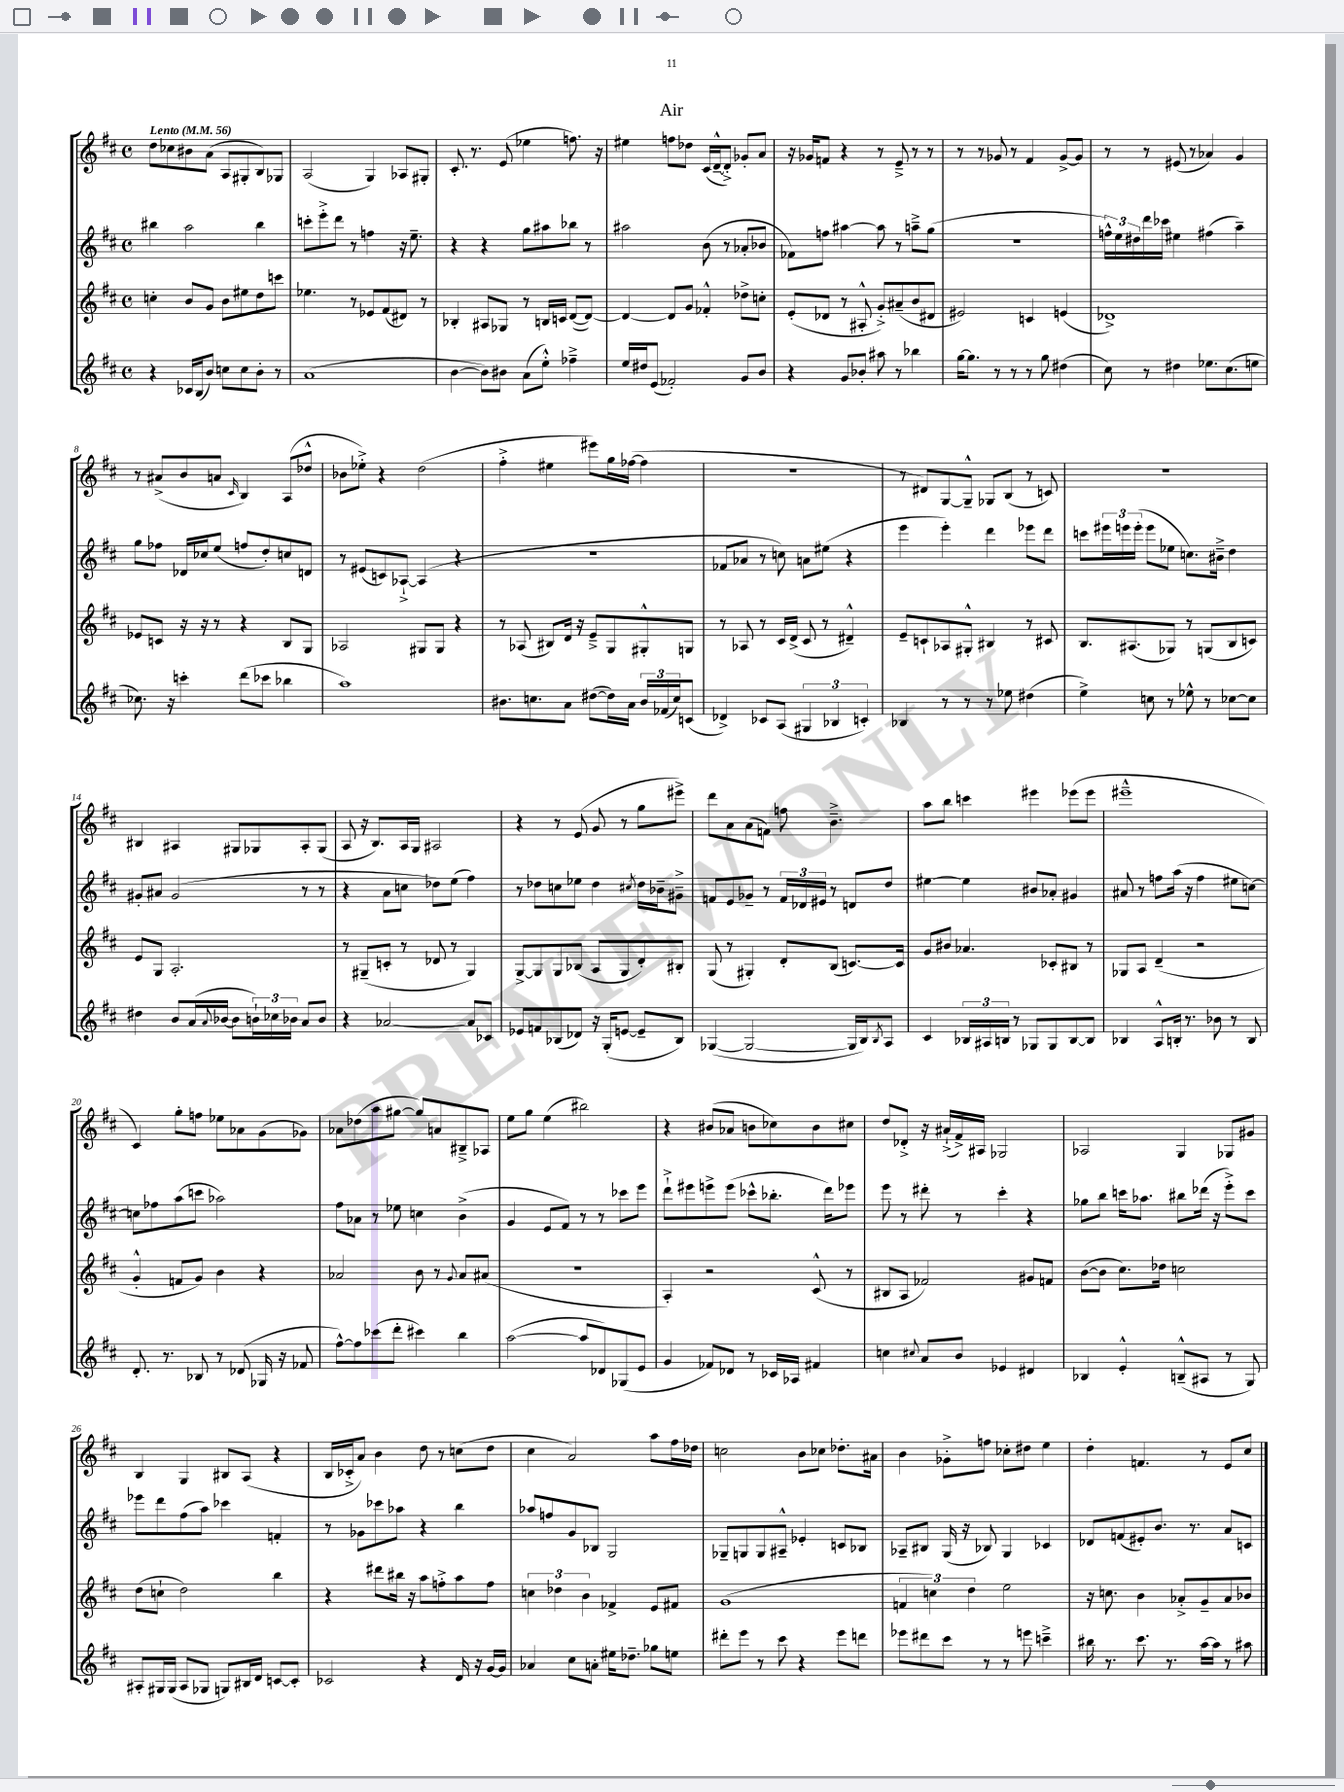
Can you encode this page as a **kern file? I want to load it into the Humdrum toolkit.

**kern	**kern	**kern	**kern
*part4	*part3	*part2	*part1
*staff4	*staff3	*staff2	*staff1
*clefG2	*clefG2	*clefG2	*clefG2
*k[f#c#]	*k[f#c#]	*k[f#c#]	*k[f#c#]
*M4/4	*M4/4	*M4/4	*M4/4
*met(c)	*met(c)	*met(c)	*met(c)
*MM56	*MM56	*MM56	*MM56
=1	=1	=1	=1
!	!	!	!LO:TX:a:B:t=Lento
4r	4ccn'\	4bb#X\	8dd\L
.	.	.	8cc-X\
16c-X/LL	8b/L	2aa\	8b#X\
(16B/J	.	.	.
8b/J)	8g/J	.	(8a\J
8ccn\L	8b\L	.	8A/L
8cc\	8ee#X\	.	8G#X'/
8b'\J	8dd\	4bb#\	8B/)
8r	8cccn\J	.	8G-X/J
=2	=2	=2	=2
(1a	4.ee-X\	8cccn'\L	(2A/
.	.	8eee'^\	.
.	.	8ddd\J	.
.	8r	8r	.
.	8e-X/L	4ffn\	4G/)
.	(8f#/	.	.
.	8d#X/J)	16r	8A-X/L
.	.	8.ee~\	.
.	8r	.	8G#X'/J
=3	=3	=3	=3
[4b\	4B-X'/	4r	8.c#'/
.	.	.	8.r
8b\L])	8A#X/L	4r	.
8b#X\J	8G-X/J	.	(8e/
(8a\L	8r	8gg\L	4ee-X\
8ee'^^\J)	16Bn/LL	8aa#X\	.
.	16cn/JJ	.	.
4ff-X~^\	([8d/L	8bb-X\J	8.ffn\)
.	8d/J_)	8r	.
.	.	.	16r
=4	=4	=4	=4
16ee/LL	4d/_	2aa#X\	4ee#X\
16dd#X/J	.	.	.
(8e/J	.	.	.
2f-X'/)	8d/L]	.	8ffn\L
.	8g/J	.	8dd-X\J
.	4f-X'^^/	(8b\	(16c#/LL
.	.	.	[16d~^^/J
.	.	8r	8d'^/J])
8g/L	8dd-X^\L	8a-X'/L	8g-X'/L
8b/J	8ccn'\J	8b-X/J	8a/J
=5	=5	=5	=5
4r	(8e'/L	8f-X\L)	16r
.	.	.	16g-X/KL
.	8d-X/J	8ffn\J	8fn/J
8g/L	8r	[4aa#X\	4r
8b-X'/J	8A#X'^^/	.	.
8aa#X\	8g'^/L)	8aa#\]	8r
8r	(8a#X~/	8r	8e~^/
4bb-X\	8b/	8aan~^\L	8r
.	8d#X/J	(8gg\J	8r
=6	=6	=6	=6
[16gg\KL	2e#X/)	1r	8r
8.gg\J]	.	.	.
.	.	.	8r
8r	.	.	8g-X/
8r	.	.	8r
8r	4cn/	.	4f#/
8gg\	.	.	.
(4dd#X\	(4en/	.	[8g-^/L
.	.	.	8g-/J]
=7	=7	=7	=7
8cc#\)	1d-X^)	24ffn^^\LL)	8r
.	.	24ee\	.
.	.	24dd#X\	.
8r	.	16ddd\	8r
.	.	16ccc-X\JJ	.
4dd#X\	.	4ee#X\	(8e#X/
.	.	.	8r
8.ee-X\L	.	(4ff#X\	4a-X/)
(8.cc#\	.	.	.
.	.	4aa~\)	4g/
8een\J	.	.	.
!!LO:LB:g=z
=8	=8	=8	=8
8.cc-X\)	8e-X/L	8gg\L	8r
.	8cn/J	8ff-X\J	(8a#X^/L
16r	.	.	.
4cccn'\	16r	16d-X/LL	8b/
.	16r	16cc-X/J	.
.	8r	(8ee/J	8an/J
.	.	.	16qqc#/
(8ddd\L	4r	8ffn/L	4B/)
8ccc-X\J	.	8dd'/)	.
4bb-X\	8B/L	8ccn/	(8A/L
.	8G/J	8dn/J	8dd-X^^/J
=9	=9	=9	=9
1aa)	2A-X/	8r	8b-X\L
.	.	(8e#X/L	8ee-X'^\J)
.	.	8cn/)	4r
.	.	[8A-X`^/J	.
.	8G#X/L	(4A-/]	(2dd\
.	8G#/J	.	.
.	4r	4r	.
=10	=10	=10	=10
8.b#X\L	8r	1r	4ff#'^\
.	(8A-X/	.	.
8.ccn\	.	.	.
.	8B#X/L)	.	4ee#X\
8a\J	16d/Jk	.	.
.	16r	.	.
([8dd#X\L	8e~^/L	.	8eee#X\L)
16dd#\L])	8G/	.	16gg\L
16a\JJ	.	.	([16ff-X\JJ
24b#/LL	8G#X'^^/	.	4ff-\]
(24f-X/	.	.	.
24cc/J)	.	.	.
(8cn/J	8Gn/J	.	.
=11	=11	=11	=11
4d-X^/)	8r	8f-X/L	1r
.	8A-X/	8a-X/J	.
8c-X/L	8r	8r	.
(8A/J	16c#/LL	8ccn\)	.
.	(16d^/JJ	.	.
6G#X/	8c#/	8an\L	.
.	8r	(8ee#X\J	.
6B-X/	.	.	.
.	4d#X~^^/)	4r	.
6cn'/)	.	.	.
=12	=12	=12	=12
4B-X/	8e~/L	4eee\	8r
.	8cn`/	.	8d#X/L)
8r	8A-X/	4eee'\)	[8G/
8r	8G#X'^^/J	.	8G~^^/J]
8r	4B#X/	4ddd\	8G-X/L
8ee-X\	.	.	(8B/J
(4dd#X\	8r	8eee-X\L	8r
.	8c#X/	8ddd\J	8cn/)
=13	=13	=13	=13
4ee^\)	8.B/L	8cccn\L	1r
.	.	24eee#X\L	.
.	.	24eeen\	.
.	(8.A#X/	.	.
.	.	(24eee'\JJ	.
8ccn\	.	8eee\L	.
8r	8G-X/J)	8ee-X\J	.
8ee-X^^\	8r	8.ccn\L)	.
8r	(8Gn/L	.	.
.	.	16b#X~^\Jk	.
[8cc-X\L	8B/	4dd\	.
8cc-\J]	8cn/J)	.	.
!!LO:LB:g=z
=14	=14	=14	=14
4dd#X\	8e/L	8g#X'/L	4B#X/
.	8G/J	8a#X/J	.
8b/L	2.A'/	(2g#/	4A#X/
(16a/L	.	.	.
8qqa/	.	.	.
[16b-X/JJ	.	.	.
8b-\L]	.	.	8G#X/L
24bn`\L)	.	.	8G-X/
24cc-X\	.	.	.
24b-X\JJ	.	.	.
8a/L	.	8r	8A#'/
8b-/J	.	8r	(8G-/J
=15	=15	=15	=15
4r	8r	4r	8A/
.	(8G#X~/L	.	16r
.	.	.	8.B/L)
[2a-X/	8cn'/J	8a\L	.
.	8r	8ccn\J	16A/L
.	.	.	16G/JJ
.	8d-X/	8dd-X\L)	2A#X/
.	8r	(8ee\J	.
8a-/L]	4G#/)	4ff#\)	.
8c-X/J	.	.	.
=16	=16	=16	=16
8e-X/L	[8G^/L	8r	4r
8fn/	8G/]	8dd-X\L	.
(8B-X/	8G/	8ccn\	8r
8d-X/J)	(8B-X/J	8ee-X\J	(8e/
16r	8A/L	4dd-\	8g/
(16G'/KL	.	.	.
[8en/J	8G/	.	8r
.	.	8qcc#X/	.
8e~/L]	8d'/)	16dd-\LL	8gg\L
.	.	16b-X~\J	.
8B-/J)	8B#X'/J	8g#X~^\J	8eee#X^\J)
=17	=17	=17	=17
([4G-X/	(8G/	8fn/L	8ddd\L
.	8r	8e/	8a\
2G-/_	4G#X'/)	8g-X~/J	(8a\
.	.	8r	8fn\J)
.	8d'/L	24f/LL	8ffn\
.	.	24d-X/	.
.	.	24e#X/JJ	.
.	(8B/J	8r	4.b~^\
16G-/LL]	[8.cn/L)	8dn/L	.
16B/J)	.	.	.
8qB/	.	.	.
8A/J	.	8dd/J	.
.	16c/Jk]	.	.
=18	=18	=18	=18
4c#/	8g/L	[4ee#X\	8aa\L
.	8b#X/J	.	8bb\J
24B-X/LL	4.a-X/	4ee#\]	4cccn\
24A#X/	.	.	.
24Bn/JJ	.	.	.
8r	.	.	.
8G-X/L	.	8b#X/L	4eee#X\
8G-/	8c-X'/L	8a-X'/J	.
[8B/	8B#X/J	4g#X/	(8eee-X\L
8B/J]	8r	.	8eee-\J
=19	=19	=19	=19
4B-X/	8G-X/L	8a#X/	1eee#X~^^
.	8A/J	8r	.
8A^^/L	(4d~/	8ffn\L	.
16Bn'/Jk	.	(16aa\Jk	.
8.r	.	16r	.
.	2r	4ff\	.
8b-X\	.	.	.
8r	.	8ee#X\L	.
8B/	.	[8ccn\J)	.
!!LO:LB:g=z
=20	=20	=20	=20
8.d'/	4g'^^/	8ccn\L]	4c#/)
.	.	8ff-X\	.
8.r	.	.	.
.	8fn/L	(8aa\	8gg'\L
8B-X/	8g/J)	8cccn\J	8ffn\J
8r	4b\	2aa-X\)	8ee-X\L
(8d-X/	.	.	8a-X\
16G-X/	4r	.	(8g\
16r	.	.	.
8f-X/	.	.	8g-X\J)
=21	=21	=21	=21
[8ff#^^\L)	2a-X/	8ff#\L	8a-X\L
8ff#\]	.	8a-X\J	(8dd-X\
(8ccc-X\	.	8r	8aa\
8ddd'\J	.	8ee-X\	[8gg#X\J
4ccc#X\)	8b\	4ccn\	8gg#/L])
.	8r	.	8an/
.	8qqg/	.	.
4bb\	8a-/L	(4b^\	8B#X~^/
.	(8a#X/J	.	8A-X/J
=22	=22	=22	=22
([2aa\	1r	4g/	8ee\L
.	.	.	8gg\J
.	.	8e/L	(4ee\
.	.	8f#/J)	.
8aa/L]	.	8r	2bb#X\)
8d-X/)	.	8r	.
(8G-X/	.	8ccc-X\L	.
8e/J	.	8eee\J	.
=23	=23	=23	=23
4g/	4A'/)	8ddd`^\L	4r
.	.	8eee#X\	.
8f-X/L)	2r	8eeen^\	(8b#X/L
8d-X/J	.	(8eee\J	8a-X/J
8r	.	8ccc-X^^\L	8bn\L
16c-X/LL	.	8.bb-X'\J	8cc-X\)
16A-X/JJ	.	.	.
4f#X/	(8c#^^/	.	8b\
.	.	16ddd\KL)	.
.	8r	8eee-X\J	8cc#X\J
=24	=24	=24	=24
4ccn\	8B#X/L	8eee\	8dd/L
.	8A/J	8r	8d-X'^/J
8qqcc#X/	.	.	.
8a/L	2f-X/)	8ddd#X'\	16r
.	.	.	(16a#X`^/LL
8b/J	.	8r	16f#^/)
.	.	.	16A#X/JJ
4e-X/	.	4ccc#'\	2G-X/
4d#X/	8g#X/L	4r	.
.	8fn/J	.	.
=25	=25	=25	=25
4B-X/	([8b\L	8gg-X\L	2A-X/
.	8b\J]	8bb\J	.
4e'^^/	8.cc#\L)	16cccn\KL	.
.	.	8.aa-X\J	.
.	16dd-X\Jk	.	.
(8Bn~^^/L	2ccn\	8bb#X\L	4G/
8A#X/J	.	(16ddd-X\Jk	.
.	.	16r	.
8r	.	8eee'^\L)	8G-X/L
8G/)	.	8ccc\J	8g#X/J
!!LO:LB:g=z
=26	=26	=26	=26
8A#X'/L	(8dd\L	8eee-X\L	4B/
16G#X/L	8ccn`\J	8ddd\	.
(16G#/JJ	.	.	.
8A#/L	2dd\)	(8ff#\	4G/
8G-X/J	.	8aa\J)	.
8Gn/L)	.	4ccc-X\	8B#X/L
16B#X/L	.	.	(8A/J
16d/JJ	.	.	.
[8cn/L	4bb\	4fn'/	4r
8c'/J]	.	.	.
=27	=27	=27	=27
2c-X/	4r	8r	16B/LL
.	.	.	16c-X'^/J
.	.	8g-X\L	8a/J)
.	8ddd#X\L	8ccc-X\	4b\
.	16bb#X\Jk	8aa-X\J	.
.	16r	.	.
4r	8aa\L	4r	8dd\
.	8ffn'^\	.	8r
16d/	8aa\	4bb\	(8ccn\L
16r	.	.	.
[16g/LL	8ff\J	.	8dd\J
16g/JJ]	.	.	.
=28	=28	=28	=28
4a-X/	6ccn\	8aa-X/L	4cc#\
.	.	8ffn/	.
.	6dd-X\	.	.
8cc#\L	.	8g/	2a/)
.	6b\	.	.
8an'\J	.	8B-X/J	.
16ee#X\KL	4f-X^/	2G/	.
8.dd-X~\J	.	.	.
8gg-X\L	8e/L	.	8aa\L
8een\J	8f#X/J	.	16ff#\L
.	.	.	16dd-X\JJ
=29	=29	=29	=29
8ddd#X'\L	(1g	8G-X~/L	2ccn\
8eee\J	.	8Gn/	.
8r	.	8G/	.
8ccc#\	.	8A#X~^^/J	.
4r	.	4e-X'/	8b\L
.	.	.	8cc-X\J
8eee\L	.	8cn/L	8.dd-X'\L
8dddn\J	.	8B-X/J	.
.	.	.	16a#X\Jk
=30	=30	=30	=30
8eee-X\L	6fn/	8A-X~/L	4b\
8ddd#X\	.	8B#X/J	.
.	6ccn\)	.	.
8ccc#\J	.	(16G/	8g-X'^\L
.	.	16r	.
.	6dd\	.	.
8r	.	8B-X/)	8ffn\J
8r	2ee\	4G/	8cc-X'\L
8eeen\	.	.	8dd#X\J
4cccn~^\	.	4c-X/	4ee\
=31	=31	=31	=31
16bb#X\	16r	8d-X/L	4dd'\
8.r	8.ccn\	.	.
.	.	(8fn/	.
8.ccc#\	4b\	8e#X'/)	4.fn/
.	.	8.b/J	.
8.r	.	.	.
.	8a-X'^/L	.	.
.	.	8.r	.
[16aa\LL	8g~/	.	8r
16aa\JJ]	.	.	.
8r	8a-/	8a/L	8e/L
8aa#X\	8b-X/J	8cn/J	8cc#/J
==	==	==	==
*-	*-	*-	*-
